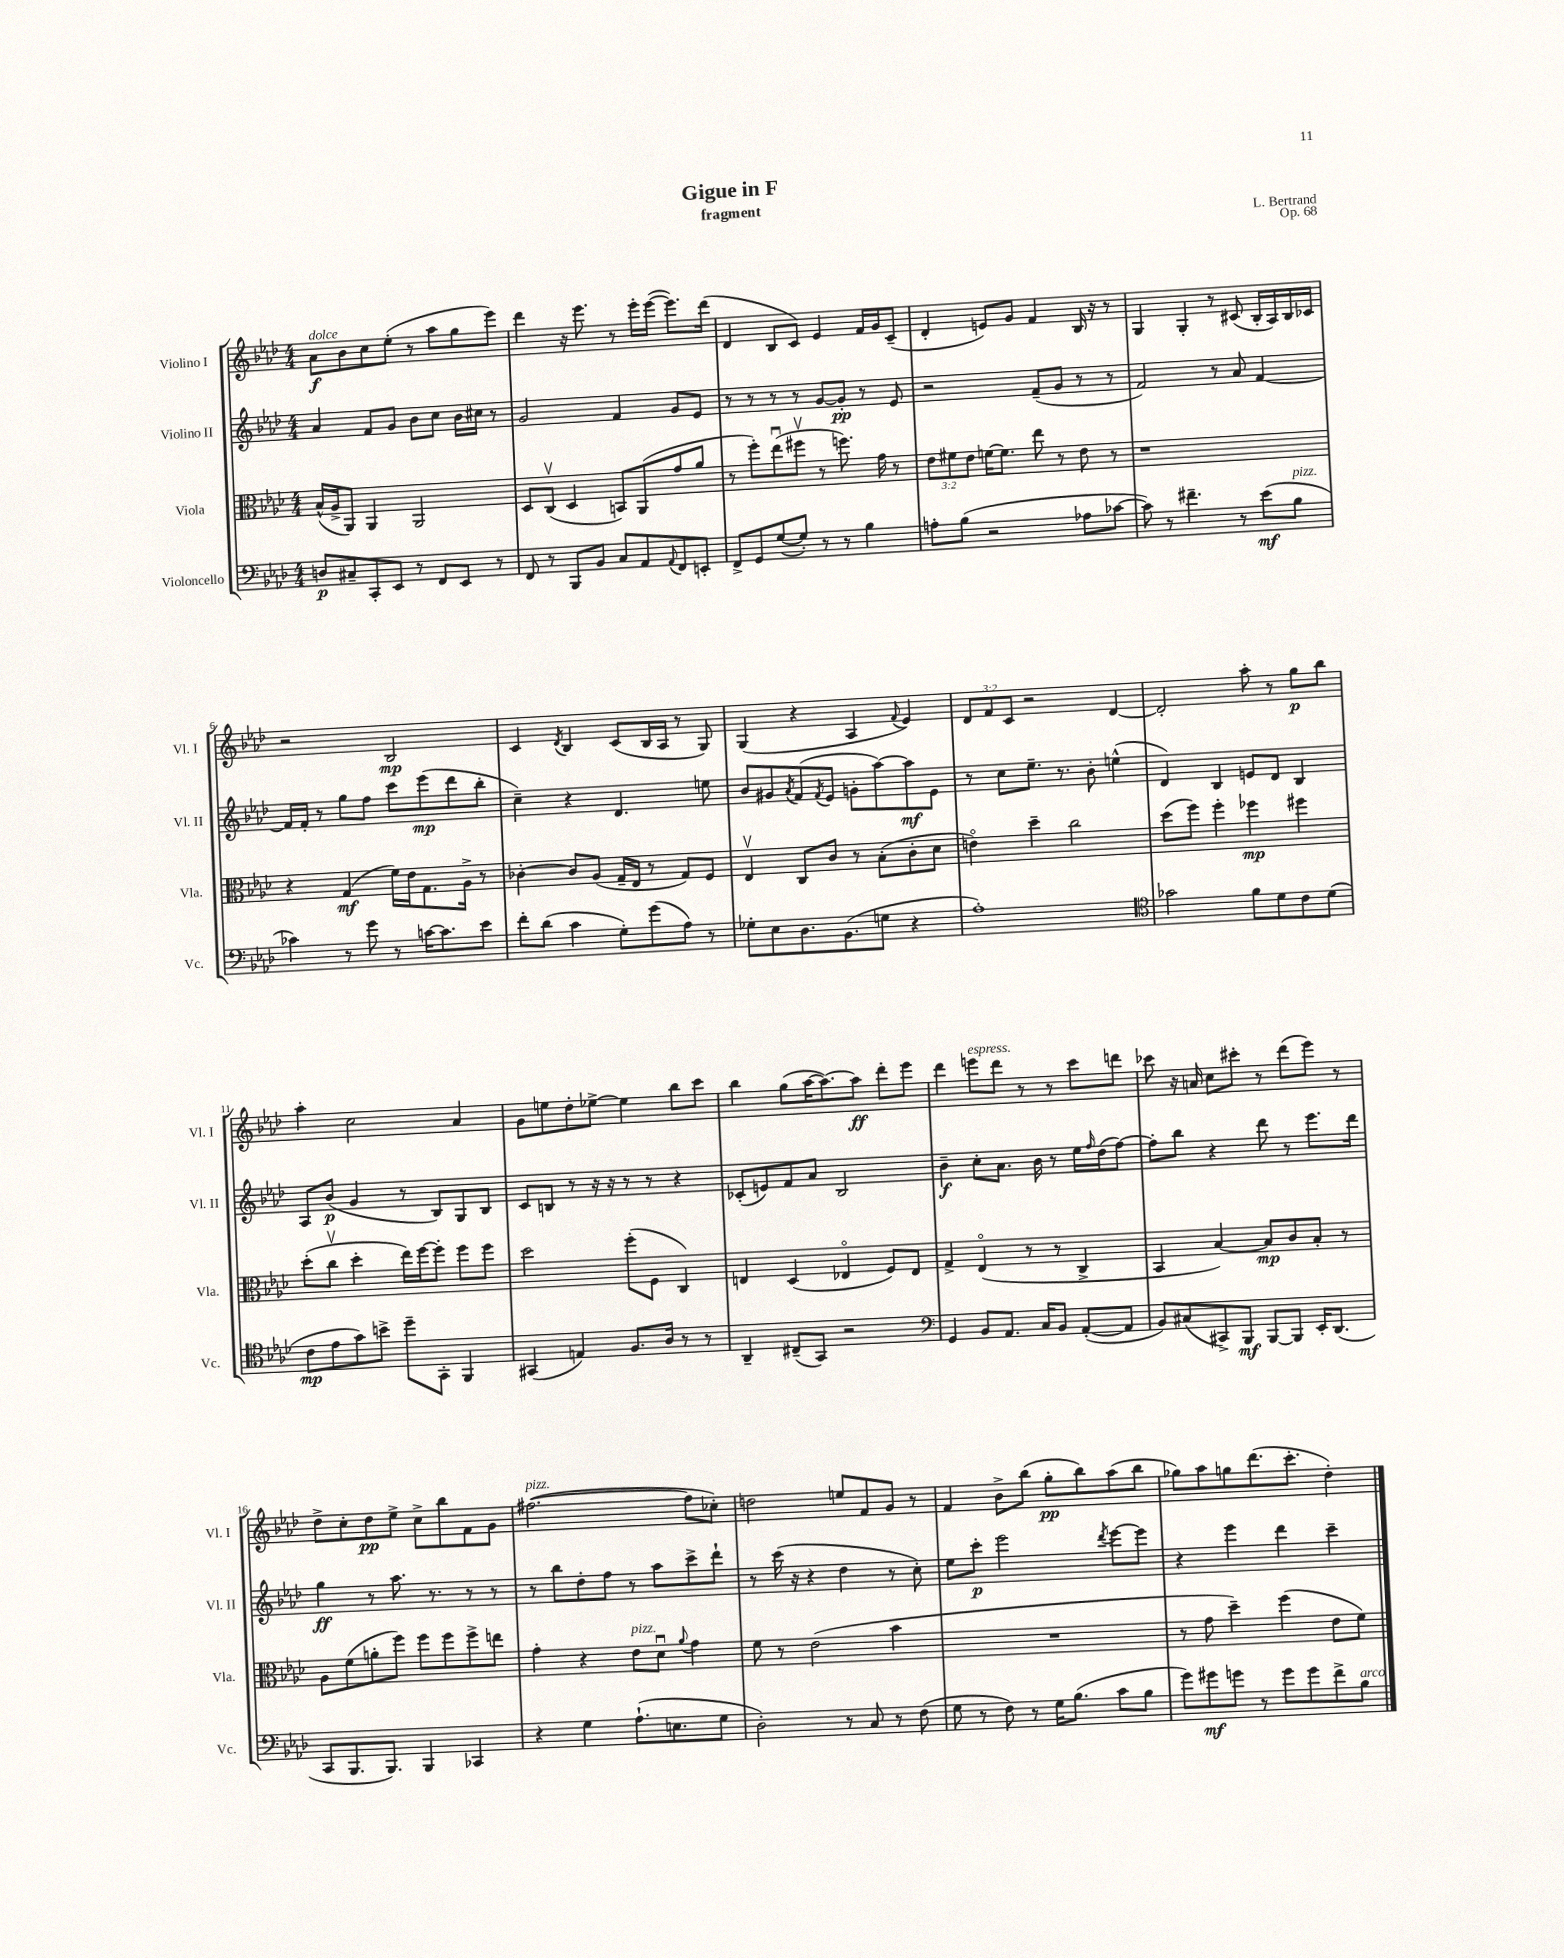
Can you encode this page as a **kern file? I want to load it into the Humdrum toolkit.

**kern	**kern	**kern	**kern
*staff4	*staff3	*staff2	*staff1
*clefF4	*clefC3	*clefG2	*clefG2
*k[b-e-a-d-]	*k[b-e-a-d-]	*k[b-e-a-d-]	*k[b-e-a-d-]
*M4/4	*M4/4	*M4/4	*M4/4
8D/L	(16B-^^/LL	4a-/	8a-\L
.	16A-^/J	.	.
8C#~/	8AA-/J)	.	8b-\
8CC'/	4AA-/	8f/L	8cc\
8EE-/J	.	8g/J	(8ee-'\J
8r	2AA-/	8b-\L	8r
8FF/L	.	8cc\J	8aa-\L
8EE-/J	.	16b-\LL	8gg\
.	.	16cc#\JJ	.
8r	.	8r	8eee-\J)
=	=	=	=
8FF/	8D-/L	2g/	4ddd-\
8r	(8Cv/J	.	.
8BBB-/L	4D-/	.	16r
.	.	.	8.eee-\
8BB-/J	.	.	.
8C/L	8BB/L)	4f/	8r
8AA-/	(8AA-/	.	16eee-'\LL
.	.	.	([16eee-\JJ
8qqAA-/	.	.	.
8FF/	8g/	8g/L	8.eee-\]L)
8EE'/J	8a-/J	8e-/J	.
.	.	.	(16ddd-\Jk
=	=	=	=
8FF^/L	8r	8r	4d-/
8GG/	8ff'\L)	8r	.
([8G/	(8ee-u\	8r	8B-/L
8G'/]J)	8ff#v\J	8r	8c/J)
8r	8r	[8g/L	4e-/
8r	8.ff\)	8g'/]J	.
4B-\	.	8r	16f/LL
.	16g\	.	16g/J
.	8r	8e-/	(8c~/J
=	=	=	=
8A'\L	12e-\L	2r	4d-'/
.	12f#\	.	.
(8B-\J	.	.	.
.	12e-\J	.	.
2r	[16f\LK	.	8e/L)
.	8.f\]J	.	.
.	.	.	8g/J
.	8ee-\	(8f~/L	4f/
.	8r	8g/J	.
8A-\L	8e-\	8r	16B-/
.	.	.	16r
[8c-\J	8r	8r	8r
=	=	=	=
8c-\])	1r	2f/)	4G/
8r	.	.	.
4.f#~\	.	.	4G'/
.	.	8r	8r
8r	.	8a-/	(8c#/
(8e-\L	.	[4f/	16B-'/LL
.	.	.	16A-/)
8B-\J	.	.	16B-/
.	.	.	16c-/JJ
=	=	=	=
4c-\)	4r	16f/]LL	2r
.	.	16f'/JJ	.
.	.	8r	.
8r	(4G/	8gg\L	.
8g\	.	8ff\J	.
8r	16f\LL)	8ccc\L	2B-/
.	16e-\J	.	.
[16c\LK	8.G\	(8eee-\	.
8.c\]	.	.	.
.	.	8ddd-\	.
.	16A-^\Jk	.	.
8e-\J	8r	8bb-'\J	.
=	=	=	=
8f'\L	[4c-'\	4cc~\)	4c/
(8d-\J	.	.	.
.	.	.	8qd-/
4c\	8c-/]L	4r	4B-/
.	(8A-/J	.	.
8G'\L)	16G~/LL	4.d-/	(8c/L
.	16E-/JJ	.	.
(8g\	8r	.	16B-/L
.	.	.	16A-/JJ
8A-\J)	8G/L)	.	8r
8r	8F/J	8ee\	8G/)
=	=	=	=
8G-'\L	4E-v/	8b-/L	(4G/
8E-\	.	8g#/	.
.	.	8qa-/	.
8.D-\	8C/L	(8f/	4r
.	.	8qf/	.
.	8c/J	8e-/J	.
(8.BB-\	.	.	.
.	8r	8g'\L	4A-/
8G\J	(8B-'\L	[8aa-\)	.
.	.	.	8qqf/
4r	8c'\	8aa-\]	4e-/)
.	8d-\J	8e-\J	.
=	=	=	=
1A-')	4eo\)	8r	12d-/L
.	.	.	12f/
.	.	8cc\L	.
.	.	.	12c/J
.	4dd-~\	8.ee-~\J	2r
.	.	8.r	.
.	2cc\	.	.
.	.	8b-'\	.
.	.	(4ee^^\	[4d-/
=	=	=	=
*clefC4	*	*	*
2g-\	(8dd-\L	4d-/)	2d-'/]
.	8ff\J)	.	.
.	4ff'\	4B-/	.
8f\L	4ff-\	8e/L	8aa-'\
8d-\	.	8d-/J	8r
8c\	4ff#\	4B-/	8gg\L
(8d-\J	.	.	8bb-\J
=	=	=	=
8c\L	(8dd-'\L	8A-/L	4aa-'\
8e-\	8ccv\J	(8b-/J	.
8g\)	4dd-'\	4g/	2cc\
8b^\J	.	.	.
8dd-~\L	16ee-\LL)	8r	.
.	[16ff\J	.	.
8GG'\J	8ff'\]J	8B-/L)	.
4FF/	8ff\L	8G/	4a-/
.	8ff\J	8B-/J	.
=	=	=	=
(4GG#/	2dd-\	8c/L	8g\L
.	.	8B/J	8ee\
4E/)	.	8r	8dd-'\
.	.	16r	[8ee-^\J
.	.	16r	.
8.F/L	(8ff'\L	8r	4ee-\]
.	8F\J	8r	.
16A-/Jk	.	.	.
8r	4C/)	4r	8bb-\L
8r	.	.	8ccc\J
=	=	=	=
4AA-~/	4E/	(8c-'/L	4bb-\
.	.	8e/)	.
(8C#~/L	(4D-/	8f/	(8gg\L
8GG/J)	.	8a-/J	[16aa-\K
.	.	.	8.aa-\_)
2r	4E-o/	2B-/	.
.	.	.	8aa-\]J
.	8F/L)	.	8ddd-'\L
.	8E-/J	.	8eee-\J
=	=	=	=
*clefF4	*	*	*
4GG/	4G^/	4b-~\	4ddd-\
8BB-/L	(4E-o/	8cc'\L	8eee\L
8.AA-/J	.	8.a-\J	8ddd-\J
.	8r	.	8r
16C/LK	.	16b-\	.
8BB-/J	8r	8r	8r
([8AA-'/L	4C^/	16ee-\LL	8ccc\L
.	.	16qqff/	.
.	.	(16dd-\J	.
8AA-/]J	.	[8ff\J)	8ddd\J
=	=	=	=
8BB-/L)	4BB-/	8ff'\]L	8ccc-\
(8C#/	.	8bb-\J	16r
.	.	.	16a/
8CC#^/)	[4B-/)	4r	8cc\L
8BBB-/J	.	.	8ccc#'\J
[8BBB-/L	8B-/]L	8ddd-\	8r
8BBB-/]J	8c/	8r	(8ddd-\L
16EE-'/LK	8B-'/J	8.eee-\L	8eee-\J)
(8.DD-/J	.	.	.
.	8r	.	8r
.	.	16ddd-\Jk	.
=	=	=	=
8CC/L	8A-\L	4gg\	8dd-^\L
8.BBB-/	(8f\	.	8cc'\
.	8a'\	8r	8dd-\
8.BBB-/J)	.	.	.
.	8ff\J)	8.aa-\	8ee-^\J
4BBB-/	8ff\L	.	8cc^\L
.	.	8.r	.
.	8ff\	.	8bb-\
4CC-/	8ff^\	8r	8f\
.	8ee\J	8r	8g\J
=	=	=	=
4r	4g'\	8r	([2.ff#\
.	.	8bb-\L	.
4G\	4r	8dd-'\	.
.	.	8ff\J	.
(8.A-`\L	8e-\L	8r	.
.	8d-u\J	8aa-\L	.
8.E\	.	.	.
.	8qqa-/	.	.
.	4g\	8ccc^\	8ff#\]L
8G\J	.	8ddd-`\J	8cc-'\J)
=	=	=	=
2D-'\)	8f\	8r	2dd\
.	8r	(16ccc\	.
.	.	16r	.
.	(2e-\	4r	.
8r	.	4dd-\	8ee/L
8C/	.	.	8f/
8r	4b-\	8r	8g/J
(8F\	.	8cc'\)	8r
=	=	=	=
8G\	1r	8ee-\L	4f/
8r	.	8ccc'\J	.
8F\)	.	2eee-\	8b-^\L
8r	.	.	(8bb-\J
16G\LK	.	.	8gg'\L
(8.B-\J	.	.	.
.	.	.	8bb-\)
.	.	8qddd-/	.
8c\L	.	[8eee-\L	(8aa-\
8B-\J	.	8eee-\]J	8bb-\J
=	=	=	=
8g\L)	8r	4r	8gg-\L)
8g#\	8g\	.	8aa-\
8g\J	4dd-~\)	4eee-\	8gg\
8r	.	.	(8.ddd-\
8g\L	(4ff\	4ddd-\	.
.	.	.	8.ccc'\J
8g\	.	.	.
8f^\	8e-\L	4ccc~\	4dd-'\)
8B-\J	8f\J)	.	.
==	==	==	==
*-	*-	*-	*-
